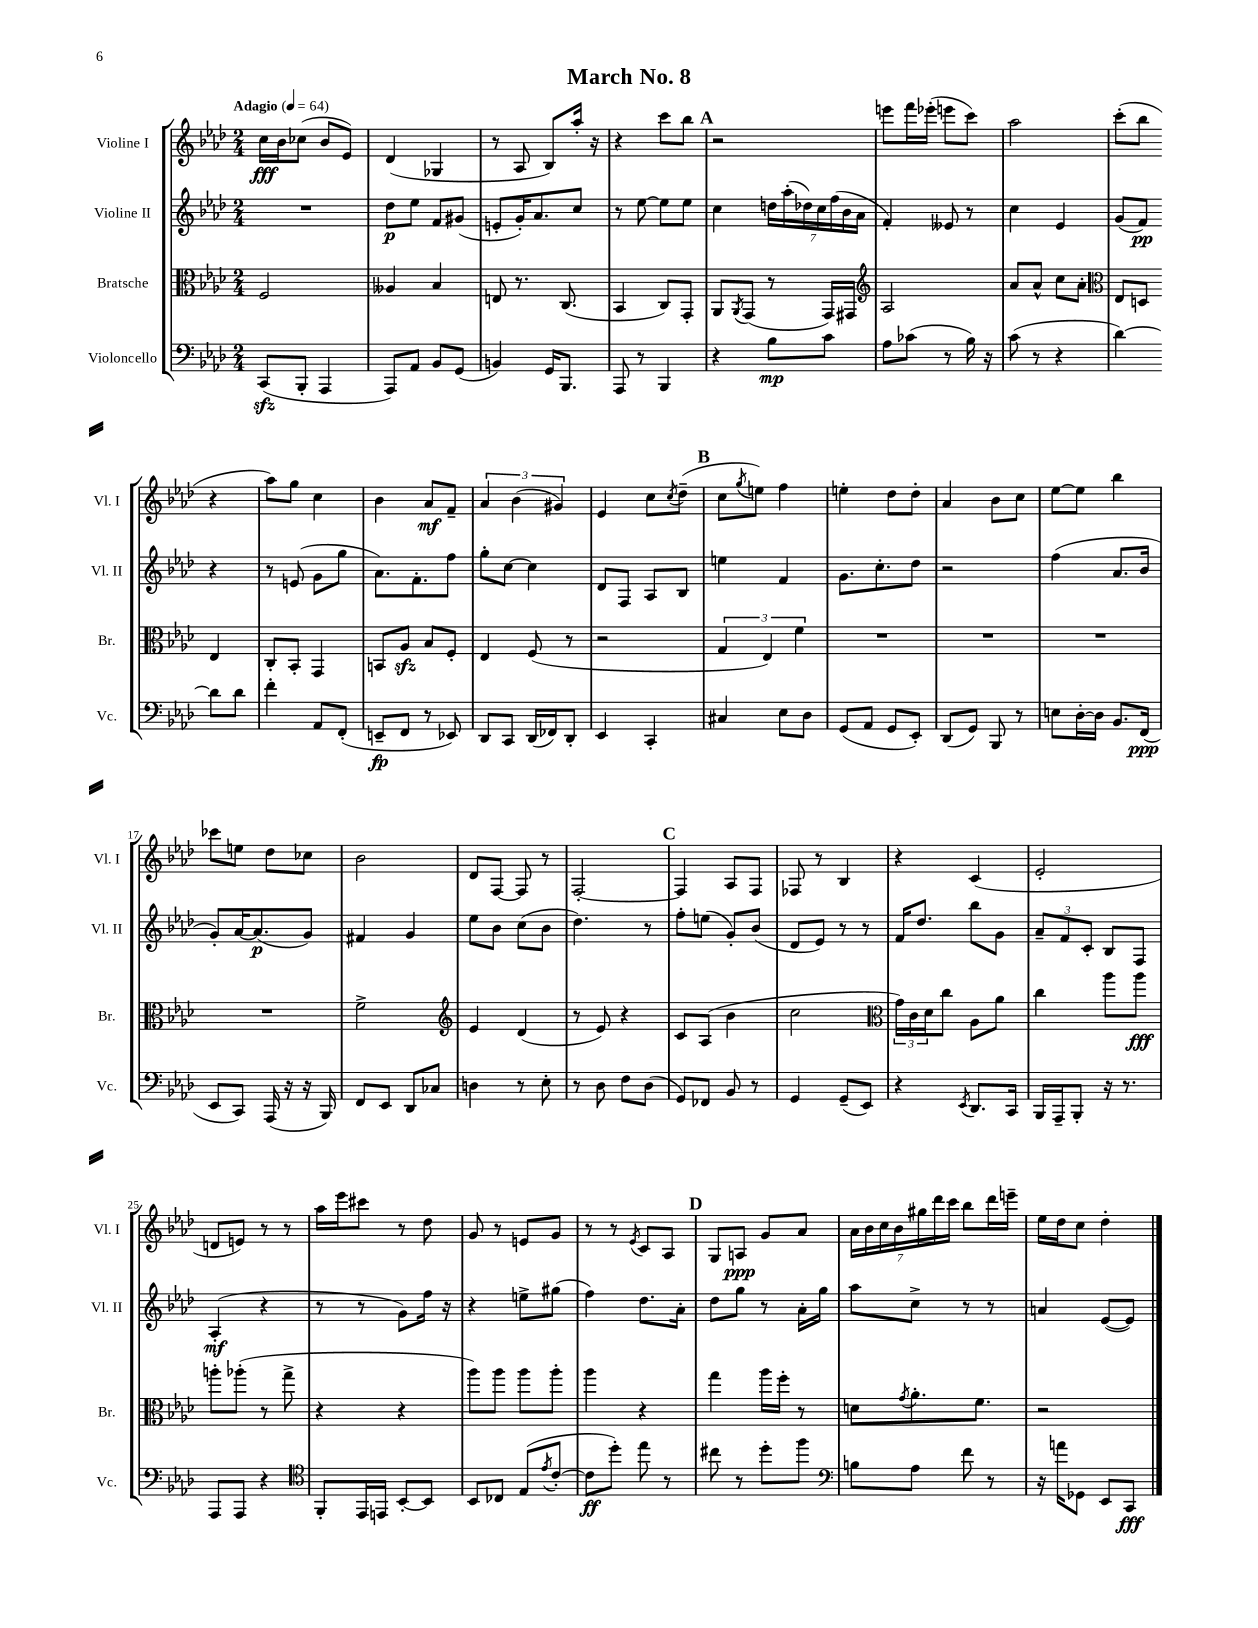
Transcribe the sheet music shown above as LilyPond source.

\header { title = "March No. 8" }
<<
\new StaffGroup <<
\new Staff = "s0" \with { instrumentName = "Violine I" shortInstrumentName = "Vl. I" } {
    \clef treble \key aes \major \numericTimeSignature \time 2/4 \tempo "Adagio" 4 = 64
    c''16\fff bes'16 ces''8( bes'8 ees'8) |
    des'4( ges4 |
    r8 aes8 bes8) aes''16-. r16 |
    r4 c'''8 bes''8 |
    \mark \markup { \bold "A" } r2 |
    e'''8 f'''16 ees'''16-.( e'''8 c'''8) |
    aes''2 |
    c'''8-.( bes''8 r4 |
    aes''8) g''8 c''4 |
    bes'4 aes'8\mf f'8-- |
    \tuplet 3/2 { aes'4 bes'4( gis'4) } |
    ees'4 c''8 \acciaccatura { c''8 } des''8--( |
    \mark \markup { \bold "B" } c''8 \acciaccatura { g''8 } e''8) f''4 |
    e''4-. des''8 des''8-. |
    aes'4 bes'8 c''8 |
    ees''8~ ees''8 bes''4 |
    ces'''8 e''8 des''8 ces''8 |
    bes'2 |
    des'8 f8~ f8 r8 |
    f2~-. |
    \mark \markup { \bold "C" } f4 aes8 f8 |
    fes8 r8 bes4 |
    r4 c'4( |
    ees'2-. |
    d'8 e'8) r8 r8 |
    aes''16 ees'''16 cis'''8 r8 des''8 |
    g'8 r8 e'8 g'8 |
    r8 r8 \acciaccatura { ees'8 } c'8 aes8 |
    \mark \markup { \bold "D" } g8 a8\ppp g'8 aes'8 |
    \tuplet 7/4 { aes'16 bes'16 c''16 bes'16 gis''16 des'''16 c'''16 } bes''8 des'''16 e'''16-- |
    ees''16 des''16 c''8 des''4-. \bar "|." |
}
\new Staff = "s1" \with { instrumentName = "Violine II" shortInstrumentName = "Vl. II" } {
    \clef treble \key aes \major \numericTimeSignature \time 2/4
    R2 |
    des''8\p ees''8 f'8 gis'8( |
    e'8-. g'16-.) aes'8. c''8 |
    r8 ees''8~ ees''8 ees''8 |
    \mark \markup { \bold "A" } c''4 \tuplet 7/4 { d''16 aes''16-.( des''16) c''16 f''16( bes'16 aes'16 } |
    f'4-.) eeses'8 r8 |
    c''4 ees'4 |
    g'8( f'8\pp) r4 |
    r8 e'8( g'8 g''8 |
    aes'8.) f'8.-. f''8 |
    g''8-. c''8~ c''4 |
    des'8 f8 aes8 bes8 |
    \mark \markup { \bold "B" } e''4 f'4 |
    g'8. c''8.-. des''8 |
    r2 |
    f''4( aes'8. bes'16 |
    g'8-.) aes'16~ aes'8.\p( g'8) |
    fis'4 g'4 |
    ees''8 bes'8 c''8( bes'8 |
    des''4.) r8 |
    \mark \markup { \bold "C" } f''8-. e''8( g'8-.) bes'8( |
    des'8 ees'8) r8 r8 |
    f'16 des''8. bes''8 g'8 |
    \tuplet 3/2 { aes'8-- f'8 c'8-. } bes8 f8 |
    aes4-.\mf( r4 |
    r8 r8 g'8) f''16 r16 |
    r4 e''8-> gis''8( |
    f''4) des''8. aes'16-. |
    \mark \markup { \bold "D" } des''8 g''8 r8 aes'16-. g''16 |
    aes''8 c''8-> r8 r8 |
    a'4 ees'8~( ees'8) \bar "|." |
}
\new Staff = "s2" \with { instrumentName = "Bratsche" shortInstrumentName = "Br." } {
    \clef alto \key aes \major \numericTimeSignature \time 2/4
    f2 |
    aeses4 bes4 |
    e8 r8. c8.( |
    bes,4 c8) g,8-. |
    \mark \markup { \bold "A" } aes,8 \acciaccatura { aes,8 } g,8( r8 g,16) gis,16 |
    \clef treble aes2 |
    aes'8 aes'8-^ c''8 aes'8-. |
    \clef alto ees8 d8 ees4 |
    c8-. bes,8-. g,4 |
    b,8 aes8\sfz bes8 f8-. |
    ees4 f8( r8 |
    r2 |
    \mark \markup { \bold "B" } \tuplet 3/2 { g4 ees4) f'4 } |
    R2 |
    R2 |
    R2 |
    R2 |
    f'2-> |
    \clef treble ees'4 des'4( |
    r8 ees'8) r4 |
    \mark \markup { \bold "C" } c'8 aes8( bes'4 |
    c''2 |
    \clef alto \tuplet 3/2 { g'16) c'16 des'16 } c''8 aes8 aes'8 |
    c''4 aes''8 aes''8\fff |
    a''8-. aes''8-.( r8 g''8-> |
    r4 r4 |
    aes''8) aes''8 aes''8 aes''8-. |
    aes''4 r4 |
    \mark \markup { \bold "D" } g''4 aes''16 f''16-. r8 |
    d'8 \acciaccatura { g'8 } aes'8.-. f'8. |
    r2 \bar "|." |
}
\new Staff = "s3" \with { instrumentName = "Violoncello" shortInstrumentName = "Vc." } {
    \clef bass \key aes \major \numericTimeSignature \time 2/4
    c,8\sfz( bes,,8-. aes,,4 |
    aes,,8) aes,8 bes,8 g,8( |
    b,4) g,16 bes,,8. |
    aes,,8 r8 bes,,4 |
    \mark \markup { \bold "A" } r4 bes8\mp c'8 |
    aes8 ces'8( r8 bes16) r16 |
    c'8( r8 r4 |
    des'4~) des'8 des'8 |
    f'4-. aes,8 f,8-.( |
    e,8--\fp f,8 r8 ees,8) |
    des,8 c,8 des,16( fes,16) des,8-. |
    ees,4 c,4-. |
    \mark \markup { \bold "B" } cis4 ees8 des8 |
    g,8( aes,8 g,8 ees,8-.) |
    des,8( g,8) bes,,8 r8 |
    e8 des16~-. des16 bes,8. f,16\ppp( |
    ees,8 c,8) aes,,16( r16 r16 bes,,16) |
    f,8 ees,8 des,8 ces8 |
    d4 r8 ees8-. |
    r8 des8 f8 des8( |
    \mark \markup { \bold "C" } g,8) fes,8 bes,8 r8 |
    g,4 g,8--( ees,8) |
    r4 \acciaccatura { ees,8 } des,8. c,16 |
    bes,,16 aes,,16-- bes,,8-. r16 r8. |
    aes,,8 aes,,8 r4 |
    \clef tenor f,8-. ees,16 e,16 bes,8~-. bes,8 |
    bes,8 ces8 ees8( \acciaccatura { ees'8 } c'8~-. |
    c'8\ff des''8-.) ees''8 r8 |
    \mark \markup { \bold "D" } cis''8 r8 des''8-. f''8 |
    \clef bass b8 aes8 f'8 r8 |
    r16 a'16 ges,8 ees,8 c,8\fff \bar "|." |
}
>>
>>
